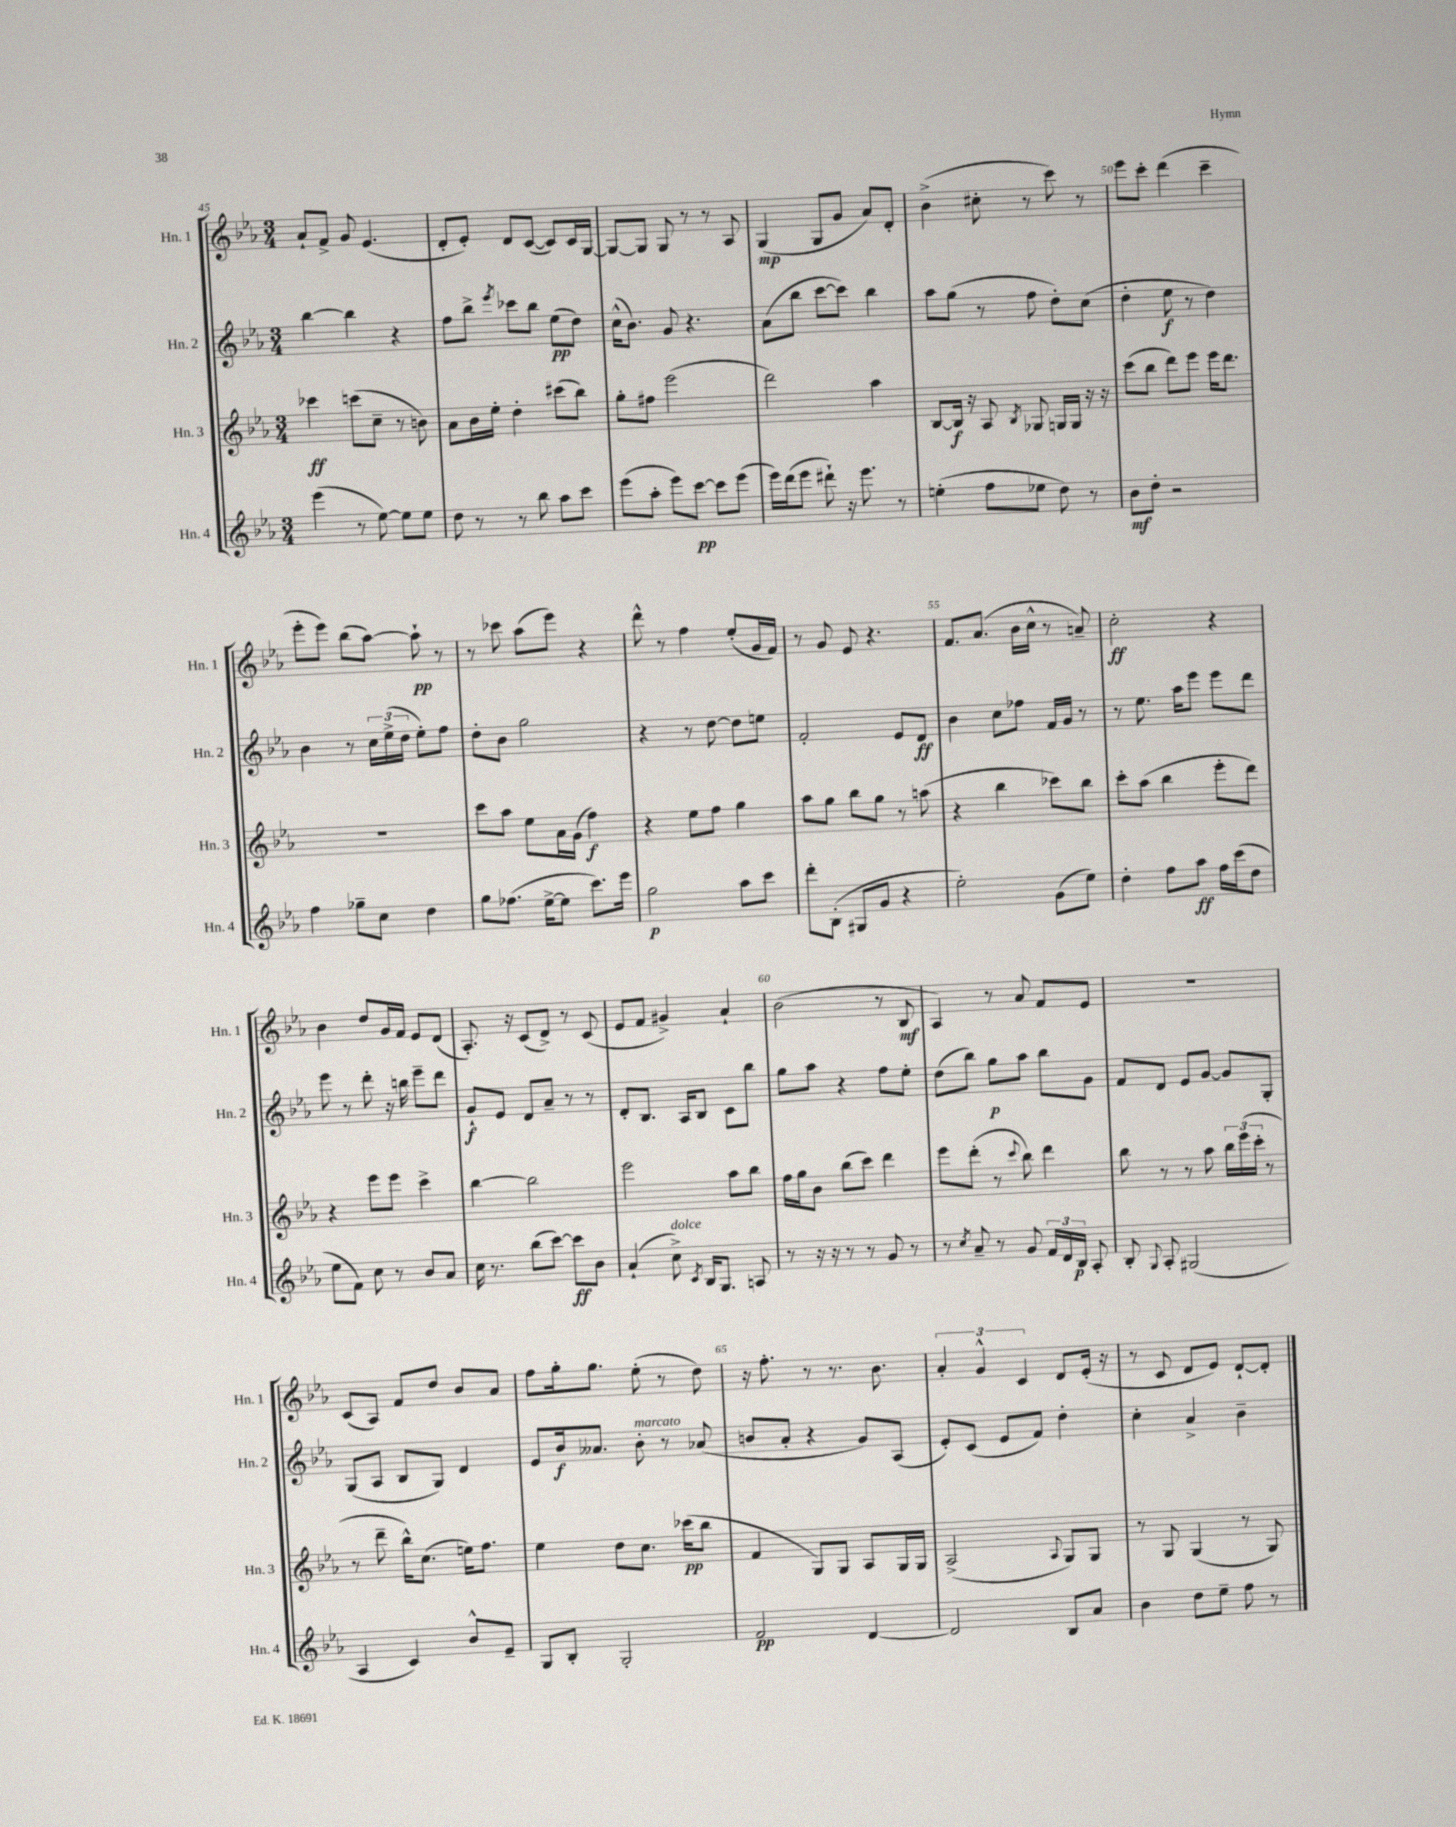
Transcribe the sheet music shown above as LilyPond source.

<<
\new StaffGroup <<
\new Staff = "s0" \with { instrumentName = "Hn. 1" shortInstrumentName = "Hn. 1" } {
    \clef treble \key ees \major \numericTimeSignature \time 3/4
    \autoBeamOff aes'8[-! f'8]-> g'8 ees'4.( |
    d'8[-. ees'8]-.) d'8[ c'8]~( c'8[) c'16 g16]~ |
    g8[~ g8] g8 r8 r8 aes8 |
    g4\mp( g8[ g'8] aes'8[) d'8]-. |
    bes'4->( cis''8-. r8 c'''8) r8 |
    ees'''8[ c'''8]-. d'''4( c'''4-- |
    ees'''8[-. ees'''8]) bes''8[( aes''8]~) aes''8-!\pp r8 |
    r8 ces'''8 aes''8[( ees'''8]) r4 |
    d'''8-^ r8 f''4 ees''8[-.( g'16 f'16]) |
    r8 g'8 ees'8 r4. |
    f'8.[ aes'8.]( bes'16[ c''16]-^ r8 a'8--) |
    c''2-.\ff r4 |
    bes'4 d''8[ g'16 f'16] ees'8[ d'8]( |
    aes8.-.) r16 c'8[( d'8]->) r8 c'8( |
    ees'8[ f'8] gis'4->) aes'4-! |
    bes'2( r8 bes8\mf |
    aes4) r8 aes'8 f'8[ ees'8] |
    R2. |
    c'8[( aes8]) f'8[ d''8] bes'8[ aes'8] |
    f''8[ g''16-. g''8.] ees''8-.( r8 d''8) |
    r16 f''8.-. r8 r8. bes'8. |
    \tuplet 3/2 { aes'4-. g'4-^ c'4 } d'8[ ees'16]-.( r16 |
    r8 c'8 d'8[ ees'8]) d'8[~-! d'8]-. \bar "|." |
}
\new Staff = "s1" \with { instrumentName = "Hn. 2" shortInstrumentName = "Hn. 2" } {
    \clef treble \key ees \major \numericTimeSignature \time 3/4
    \autoBeamOff bes''4~ bes''4 r4 |
    f''8[ bes''8]-> \acciaccatura { ees'''8 } ces'''8[ bes''8] ees''8[\pp( d''8]) |
    c''16[-^( bes'8.]) g'8 r4. |
    aes'8[( bes''8] c'''8[~ c'''8]) bes''4 |
    aes''8[ g''8]( r8 f''8 d''8[-.) c''8]( |
    d''4-. ees''8\f r8 d''4) |
    bes'4 r8 \tuplet 3/2 { c''16[ ees''16->( d''16] } ees''8[-.) f''8] |
    d''8[-. bes'8] g''2 |
    r4 r8 d''8~ d''8[ e''8] |
    f'2-. ees'8[ d'8]\ff |
    bes'4 c''8[ fes''8] f'16[ g'16] r8 |
    r8 ees''8. aes''16[ ees'''8] ees'''8[ d'''8] |
    ees'''8 r8 d'''8-. r16 b''16 ees'''8[-- d'''8] |
    g'8[-!\f ees'8] d'8[ aes'8]-- r8 r8 |
    d'8[-. bes8.] aes16[ bes8] c'8[ bes''8] |
    g''8[ aes''8] r4 f''8[ ees''8]-. |
    d''8[( bes''8]) g''8[\p aes''8] bes''8[ g'8] |
    f'8[ d'8] ees'8[ g'8]~ g'8[ g8]-. |
    g8[( aes8] bes8[ g8]) d'4 |
    ees'8[ bes'16\f aeses'8.] bes'8-.^\markup { \italic "marcato" } r8 aes'8( |
    b'8[ aes'8]-. r4 g'8[) aes8]( |
    ees'8[-.) c'8]( ees'8[ f'8]) d''4-. |
    c''4-. aes'4-> bes'4-- \bar "|." |
}
\new Staff = "s2" \with { instrumentName = "Hn. 3" shortInstrumentName = "Hn. 3" } {
    \clef treble \key ees \major \numericTimeSignature \time 3/4
    \autoBeamOff ces'''4\ff c'''8[( c''8]-- r8 b'8) |
    aes'8[ bes'16 ees''16]-. d''4-. cis'''8[( bes''8]) |
    g''8[-. fis''8] ees'''2( |
    d'''2) aes''4 |
    bes8[~ bes16]\f r16 aes8 \acciaccatura { bes8 } ges8 g16[ g16] r16 r16 |
    c'''8[( bes''8] d'''8[) ees'''8] ees'''16[ d'''8.] |
    R2. |
    c'''8[ aes''8] ees''8[ aes'16 g'16]( f''4\f) |
    r4 ees''8[ f''8] g''4 |
    aes''8[ g''8] bes''8[ g''8] r8 a''8( |
    r4 bes''4 ces'''8[) bes''8] |
    c'''8[-. aes''8]( bes''4 ees'''8[-. d'''8]) |
    r4 ees'''8[ ees'''8] c'''4-> |
    bes''4~ bes''2 |
    ees'''2 aes''8[ bes''8] |
    f''16[ g''16 bes'8] bes''8[( c'''8]) d'''4 |
    ees'''8[ d'''8]-.( r8 \appoggiatura { c'''8 } bes''8) d'''4 |
    bes''8 r8 r8 aes''8 \tuplet 3/2 { bes''16[ ees'''16( c'''16]-. } r8 |
    r8 d'''8-- bes''16[-^) c''8.]( e''16[) f''8.] |
    ees''4 d''8[ c''8.] ces'''16[\pp( bes''8] |
    f'4 g8[) g8] aes8[ g16 g16] |
    aes2->( \appoggiatura { aes8 } g8[) g8] |
    r8 g8 g4( r8 g8) \bar "|." |
}
\new Staff = "s3" \with { instrumentName = "Hn. 4" shortInstrumentName = "Hn. 4" } {
    \clef treble \key ees \major \numericTimeSignature \time 3/4
    \autoBeamOff ees'''4( r8 ees''8~) ees''8[ ees''8] |
    d''8 r8 r8 bes''8 aes''8[ c'''8] |
    ees'''8[( aes''8]-. ees'''8[) c'''8]~\pp c'''8[ ees'''8]( |
    ees'''16[) d'''16( ees'''8] dis'''8-!) r16 ees'''8. r8 |
    e''4-.( f''8[ ees''8] d''8) r8 |
    bes'8[\mf d''8]-. r2 |
    f''4 ges''8[-- c''8] d''4 |
    g''8[ fes''8.]( ees''16[~-> ees''8] c'''8.[) ees'''16] |
    g''2\p aes''8[ c'''8] |
    d'''8[-. bes8]-.( gis8[ g'8] r4 |
    ees''2-.) g'8[( ees''8]) |
    d''4-. f''8[ aes''8]\ff f''16[ c'''16( d''8] |
    ees''8[ f'8]) c''8 r8 bes'8[ aes'8] |
    c''16 r8. bes''8[( c'''8]~) c'''8[\ff bes'8] |
    aes'4-!( c''8->^\markup { \italic "dolce" }) \acciaccatura { c'8 } bes16[ g8.] a8 |
    r8 r16 r16 r8 r8 g'8 r8 |
    r8 \acciaccatura { c''8 } aes'8-- r8 g'8 \tuplet 3/2 { f'16[ d'16 bes16]\p } aes8-. |
    bes8-. \appoggiatura { g8 } aes8-. gis2( |
    aes4 c'4) bes'8[-^ ees'8]-- |
    g8[ bes8]-. g2-. |
    f'2\pp d'4~ |
    d'2 bes8[ aes'8] |
    bes'4 d''8[ ees''8]-- f''8 r8 \bar "|." |
}
>>
>>
\layout { \context { \Score currentBarNumber = #45 \override BarNumber.break-visibility = ##(#f #t #t) barNumberVisibility = #(every-nth-bar-number-visible 5) } }
